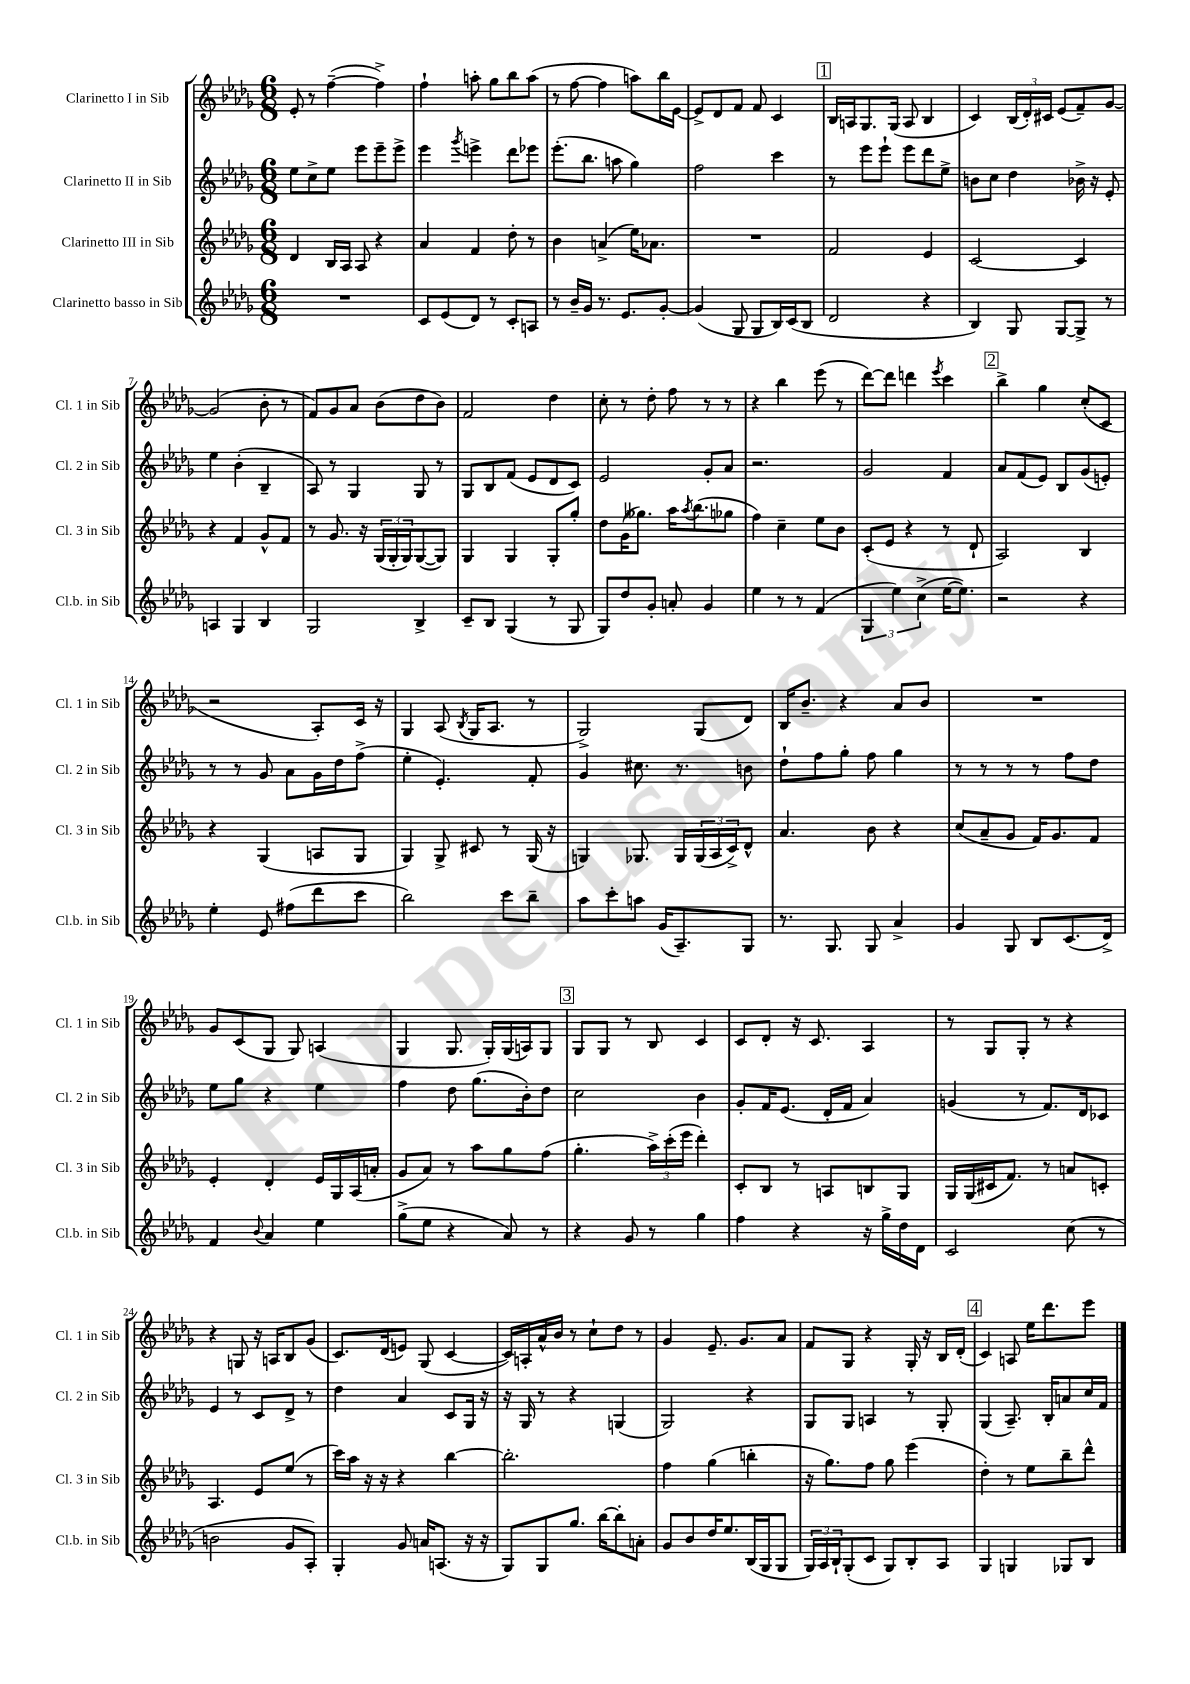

**kern	**kern	**kern	**kern
*part4	*part3	*part2	*part1
*staff4	*staff3	*staff2	*staff1
*I"Clarinetto basso in Sib	*I"Clarinetto III in Sib	*I"Clarinetto II in Sib	*I"Clarinetto I in Sib
*I'Cl.b. in Sib	*I'Cl. 3 in Sib	*I'Cl. 2 in Sib	*I'Cl. 1 in Sib
*clefG2	*clefG2	*clefG2	*clefG2
*k[b-e-a-d-g-]	*k[b-e-a-d-g-]	*k[b-e-a-d-g-]	*k[b-e-a-d-g-]
*M6/8	*M6/8	*M6/8	*M6/8
=1	=1	=1	=1
2.r	4d-/	8ee-\L	8e-'/
.	.	8cc^\	8r
.	16B-/LL	8ee-\J	([4ff~\
.	16A-/JJ	.	.
.	8A-/	8eee-\L	.
.	4r	8eee-~\	4ff^\])
.	.	8eee-^\J	.
=2	=2	=2	=2
8c/L	4a-/	4eee-\	4ff`\
(8e-/	.	.	.
.	.	8qggg-/	.
8d-/J)	4f/	4eeen^\	8aan'\
8r	.	.	8gg-\L
8c'/L	8dd-'\	8ddd-\L	8bb-\
8An/J	8r	8eee-X\J	(8aa\J
=3	=3	=3	=3
8r	4b-\	(8.eee-'\L	8r
16b-~/LL	.	.	[8ff\
16g-/JJ	.	8.bb-\J	.
8.r	(4an^/	.	4ff\]
.	.	8aan\	.
8.e-/L	.	.	.
.	16ee-\KL)	4gg-\)	8aan\L)
.	8.a-X\J	.	.
[8g-'/J	.	.	16bb-\L
.	.	.	[16e-\JJ
=4	=4	=4	=4
(4g-/]	2.r	2ff\	8e-^/L]
.	.	.	8d-/
8G-/	.	.	8f/J
8G-/L	.	.	8f/
16B-/L)	.	4ccc\	4c/
(16c/J	.	.	.
8B-/J	.	.	.
!!LO:REH:place=s1:t=1
=5	=5	=5	=5
2d-/	2f/	8r	16B-/LL
.	.	.	16An/J
.	.	8eee-\L	8.G-/
.	.	8eee-`\J	.
.	.	.	(16G-/Jk
.	.	8eee-\L	8A/
4r	4e-/	8ddd-\	4B-/
.	.	8ee-^\J	.
=6	=6	=6	=6
4B-/)	[2c/	8bn\L	4c/)
.	.	8cc\J	.
8G-/	.	4dd-\	(24B-/LL
.	.	.	24d-'/)
.	.	.	24c#X/JJ
[8G-/L	.	.	(8e-/L
8G-^/J]	4c/]	16b-X^\	8f~/)
.	.	16r	.
8r	.	8e-'/	[8g-/J
!!LO:LB:g=z
=7	=7	=7	=7
4An/	4r	4ee-\	(2g-/]
4G-/	4f/	(4b-'\	.
4B-/	8g-^^/L	4B-~/	8b-'\
.	8f/J	.	8r
=8	=8	=8	=8
2G-/	8r	8A-/)	8f/L)
.	8.g-/	8r	8g-/
.	.	4G-/	8a-/J
.	16r	.	.
.	(24G-/LL	.	(8b-\L
.	24G-'/	.	.
.	24G-/J)	.	.
4B-^/	([8G-/	8G-/	8dd-\
.	8G-/J])	8r	8b-\J)
=9	=9	=9	=9
8c~/L	4G-/	8G-/L	2f/
8B-/J	.	8B-/	.
(4G-/	4G-/	(8f/J	.
.	.	8e-/L	.
8r	8G-'/L	8d-/	4dd-\
8G-/	8gg-'/J	8c/J)	.
=10	=10	=10	=10
8G-/L)	8dd-\L	2e-/	8cc'\
8dd-/	(16g-\K	.	8r
.	8.gg--X\J)	.	.
8g-'/J	.	.	8dd-'\
8an'/	16aa-\KL	.	8ff\
.	8qaa-/	.	.
.	(8.bb-\	.	.
4g-/	.	8g-'/L	8r
.	8gg-X\J	8a-/J	8r
=11	=11	=11	=11
4ee-\	4ff\)	2.r	4r
8r	4cc~\	.	4bb-\
8r	.	.	.
(4f/	8ee-\L	.	(8eee-\
.	8b-\J	.	8r
=12	=12	=12	=12
6G-/	(8c'/L	2g-/	[8ddd-\L)
.	8e-/J	.	8ddd-\J]
6ee-\)	.	.	.
.	4r	.	4dddn\
(6cc^\	.	.	.
.	.	.	8qeee-/
[16ee-\KL	8r	4f/	4ccc\
8.ee-\J])	.	.	.
.	8d-`/	.	.
!!LO:REH:place=s1:t=2
=13	=13	=13	=13
2r	2A-/)	8a-/L	4bb-^\
.	.	(8f/	.
.	.	8e-/J)	4gg-\
.	.	8B-/L	.
4r	4B-/	(8g-/	(8cc'/L
.	.	8en'/J)	8c/J
!!LO:LB:g=z
=14	=14	=14	=14
4ee-'\	4r	8r	2r
.	.	8r	.
8e-/	(4G-/	8g-/	.
(8ff#X\L	.	8a-\L	.
8ddd-\	8An/L	16g-\L	8A-'/L)
.	.	16dd-\J	.
8ccc\J	8G-/J	(8ff^\J	16c/Jk
.	.	.	16r
=15	=15	=15	=15
2bb-\)	4G-/)	4ee-'\	4G-/
.	8G-^/	4.e-'/)	(8A-/
.	.	.	8qB-/
.	8c#X/	.	16G-/KL
.	.	.	8.A-/J
8ccc\L	8r	.	.
8bb-~\J	(16G-/	8f'/	8r
.	16r	.	.
=16	=16	=16	=16
8aa-\L	4Gn/)	4g-/	2G-^/)
8ccc'\	.	.	.
8aan\J	8.G-X/	8.cc#X\	.
(16g-/KL	.	.	.
8.A-~/)	16G-/LL	8.r	.
.	(24G-/	.	(8G-/L
.	24A-/	.	.
.	24c^/J)	.	.
8G-/J	8d-^^/J	8bn\	8d-/J)
=17	=17	=17	=17
8.r	4.a-/	8dd-`\L	16B-/KL
.	.	.	8.b-~/J
.	.	8ff\	.
8.G-/	.	.	.
.	.	8gg-'\J	4r
8G-/	8b-\	8ff\	.
4a-^/	4r	4gg-\	8a-/L
.	.	.	8b-/J
=18	=18	=18	=18
4g-/	(8cc/L	8r	2.r
.	8a-~/	8r	.
8G-/	8g-/J	8r	.
8B-/L	16f/KL)	8r	.
.	8.g-/	.	.
(8.c/	.	8ff\L	.
.	8f/J	8dd-\J	.
16d-^/Jk)	.	.	.
!!LO:LB:g=z
=19	=19	=19	=19
4f/	4e-'/	8ee-\L	8g-/L
.	.	8gg-\J	(8c/
8qqb-/	.	.	.
4a-/	4d-'/	4r	8G-/J
.	.	.	8G-/)
4ee-\	16e-/LL	4ee-\	(4An/
.	16G-/	.	.
.	(16A-/	.	.
.	16an'/JJ	.	.
=20	=20	=20	=20
(8gg-^\L	8g-/L	4ff\	4G-/
8ee-\J	8a-/J)	.	.
4r	8r	8dd-\	8.G-/
.	8aa-\L	(8.gg-\L	.
.	.	.	16G-'/LL)
8a-/)	8gg-\	.	(16G-/
.	.	16b-'\k)	16An/J)
8r	(8ff\J	8dd-\J	8G-/J
!!LO:REH:place=s1:t=3
=21	=21	=21	=21
4r	4.gg-'\	2cc\	8G-/L
.	.	.	8G-/J
8g-/	.	.	8r
8r	24aa-^\LL)	.	8B-/
.	(24ccc'\	.	.
.	24eee-\JJ	.	.
4gg-\	4ddd-'\)	4b-\	4c/
=22	=22	=22	=22
4ff\	8c'/L	8g-'/L	8c/L
.	8B-/J	16f/K	8d-'/J
.	.	(8.e-/J	.
4r	8r	.	16r
.	.	.	8.c/
.	8An/L	16d-'/LL	.
.	.	16f/JJ	.
16r	8Bn/	4a-/)	4A-/
16gg-^\LL	.	.	.
16dd-\	8G-/J	.	.
16d-\JJ	.	.	.
=23	=23	=23	=23
2c/	16G-/LL	(4gn/	8r
.	(16G-/	.	.
.	16c#X/J	.	8G-/L
.	8.f/J)	.	.
.	.	8r	8G-'/J
.	8r	8.f/L)	8r
(8cc\	8an/L	.	4r
.	.	16d-/k	.
8r	8cn'/J	8c-X/J	.
!!LO:LB:g=z
=24	=24	=24	=24
2bn\	4.A-/	4e-/	4r
.	.	8r	8Gn/
.	8e-/L	8c/L	16r
.	.	.	16An/KL
8g-/L	(8ee-/J	8d-^/J	8B-/
8A-'/J)	8r	8r	(8g-/J
=25	=25	=25	=25
4G-'/	16ccc\LL)	4dd-\	8.c/L)
.	16aa-\JJ	.	.
.	16r	.	.
.	16r	.	(16d-/k
8g-/	4r	4a-/	8en/J)
16an/KL	.	.	(8G-/
(8.An/J	.	.	.
.	[4bb-\	8c/L	[4c/
16r	.	16G-/Jk	.
16r	.	16r	.
=26	=26	=26	=26
8G-/L)	2.bb-'\]	16r	16c/LL])
.	.	16G-/	16An'/
8G-/	.	8r	16a-^^/
.	.	.	16b-/JJ
8.gg-/J	.	4r	8r
.	.	.	8cc`\L
[16bb-\KL	.	.	.
8bb-'\]	.	(4Gn/	8dd-\J
8an'\J	.	.	8r
=27	=27	=27	=27
8g-/L	4ff\	2G-/)	4g-/
8b-/	.	.	.
16dd-/K	(4gg-\	.	8.e-~/
8.ee-/	.	.	.
.	.	.	8.g-/L
(16B-/L	4bbn'\	4r	.
16G-/J	.	.	.
8G-/J	.	.	8a-/J
=28	=28	=28	=28
24G-/LL)	16r	8G-/L	8f/L
24A-/	.	.	.
.	8.gg-\L)	.	.
24B-`/J	.	.	.
(8G-'/	.	8G-/J	8G-/J
8c/J	8ff\J	4An/	4r
8G-/L)	8gg-\	.	.
8B-'/	(4eee-\	8r	16G-'/
.	.	.	16r
8A-/J	.	8G-'/	16B-/LL
.	.	.	(16d-'/JJ
!!LO:REH:place=s1:t=4
=29	=29	=29	=29
4G-/	4dd-'\)	(4G-/	4c/)
4Gn/	8r	8.A-~/)	8An/
.	8ee-\L	.	16ee-\KL
.	.	16B-'/KL	8.ddd-\
8G-X/L	8bb-~\	8an/	.
8B-/J	8ddd-^^\J	16cc/L	8eee-\J
.	.	16f/JJ	.
==	==	==	==
*-	*-	*-	*-
